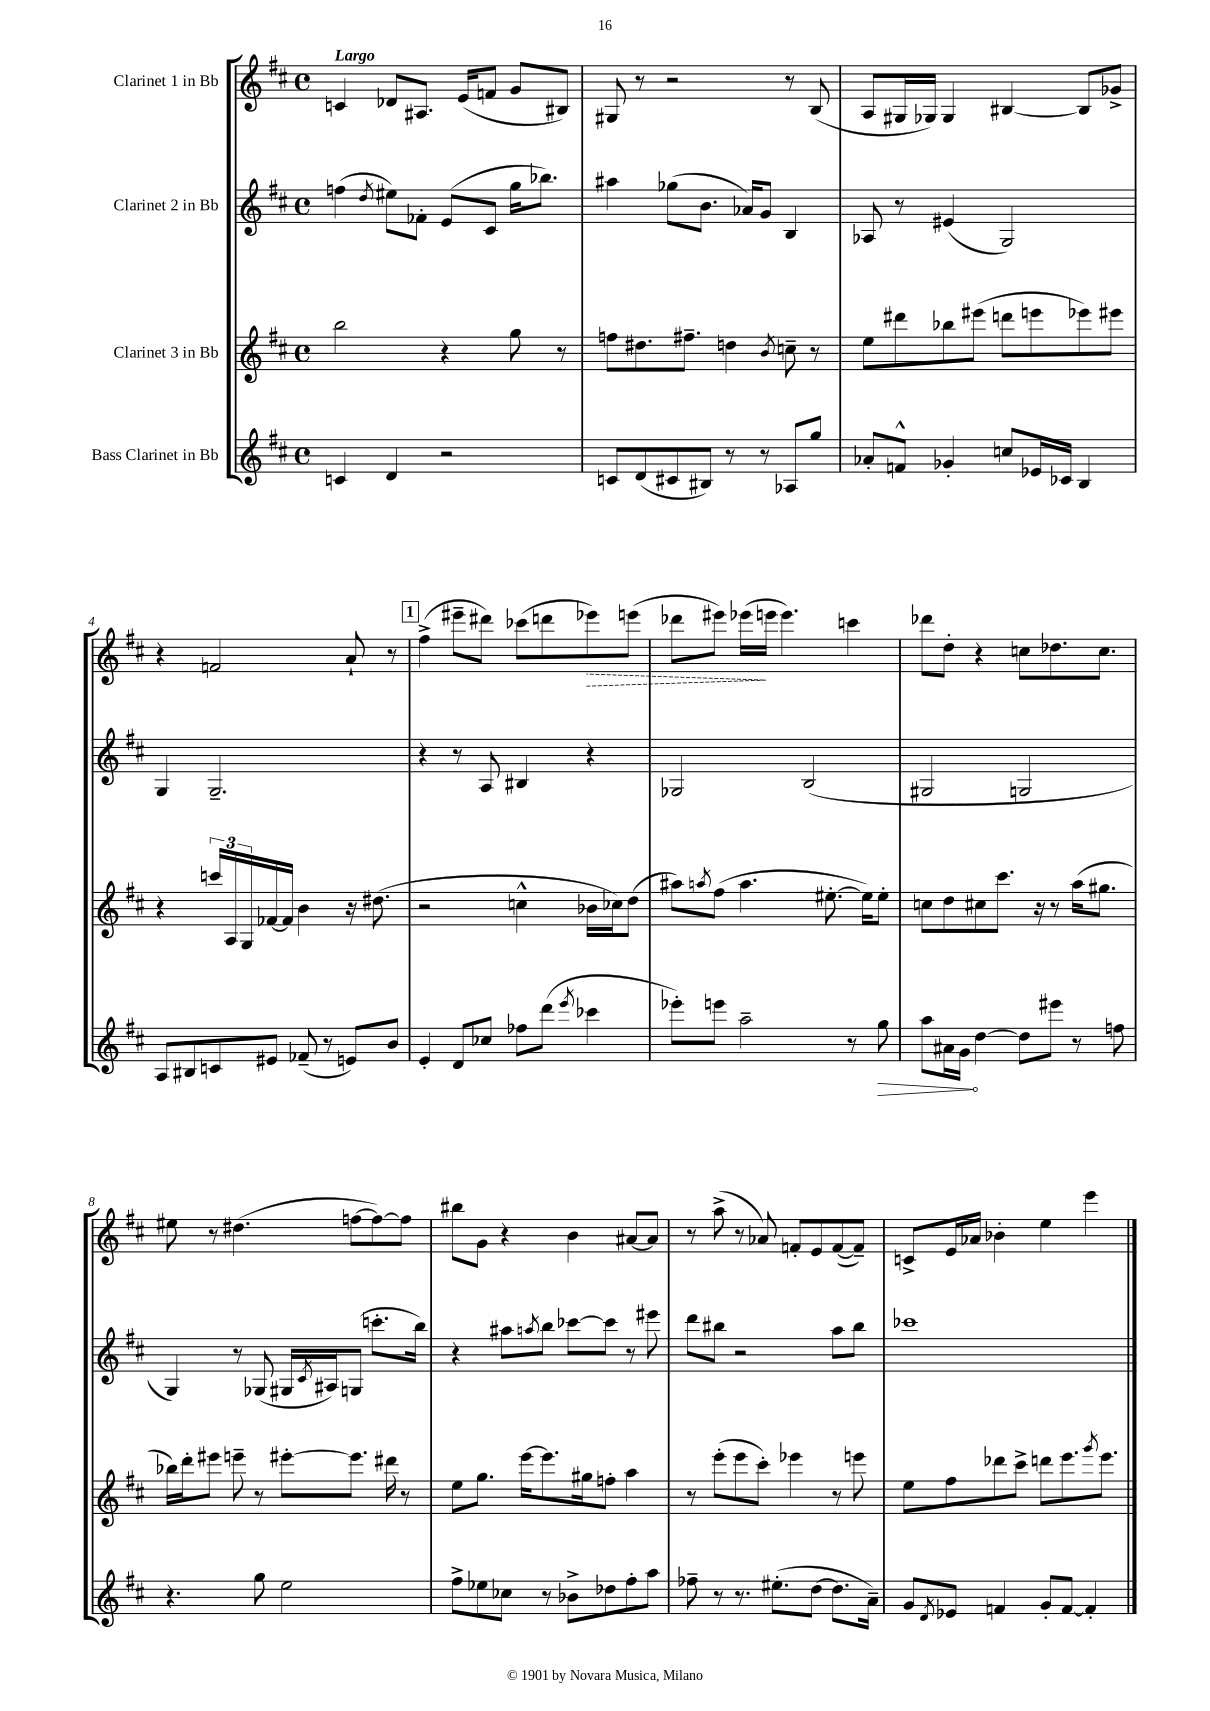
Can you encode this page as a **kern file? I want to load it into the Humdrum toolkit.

**kern	**kern	**kern	**kern
*staff4	*staff3	*staff2	*staff1
*clefG2	*clefG2	*clefG2	*clefG2
*k[f#c#]	*k[f#c#]	*k[f#c#]	*k[f#c#]
*M4/4	*M4/4	*M4/4	*M4/4
*met(c)	*met(c)	*met(c)	*met(c)
4c	2bb	(4ff	4c
.	.	8qdd	.
4d	.	8ee#)	8d-
.	.	8f-'	8.A#
2r	4r	(8e	.
.	.	.	(16e
.	.	8c#	8f
.	8gg	16gg	8g
.	.	8.bb-)	.
.	8r	.	8B#)
=	=	=	=
8c	8ff	4aa#	8G#
(8d	8.dd#	.	8r
8c#	.	(8gg-	2r
.	8.ff#~	.	.
8B#)	.	8.b	.
8r	4dd	.	.
.	.	16a-)	.
8r	.	8g	.
.	8qb	.	.
8A-	8cc~	4B	8r
8gg	8r	.	(8B
=	=	=	=
8a-'	8ee	8A-	8A
8f^^	8ddd#	8r	16G#
.	.	.	16G-)
4g-'	8bb-	(4e#	4G-
.	(8eee#	.	.
8cc	8ddd	2G)	[4B#
16e-	8eee	.	.
16c-	.	.	.
4B	8eee-)	.	8B#]
.	8eee#	.	8g-^
=	=	=	=
8A	4r	4G	4r
8B#	.	.	.
8c	24ccc	2.G~	2f
.	24A	.	.
.	24G	.	.
8e#	[16f-	.	.
.	16f-]	.	.
(8f-~	4b	.	.
8r	.	.	.
8e)	16r	.	8a`
.	(8.dd#	.	.
8b	.	.	8r
=	=	=	=
4e'	2r	4r	(4ff#^
8d	.	8r	8eee#~
8cc-	.	8A	8ddd#)
8ff-	4cc^^	4B#	(8ccc-
(8ddd	.	.	8ddd
8qeee	.	.	.
4ccc-	16b-	4r	8eee-)
.	16cc-)	.	.
.	(8dd	.	(8eee
=	=	=	=
8eee-')	8aa#)	2G-	8ddd-
.	8qaa	.	.
8eee	(8ff#	.	8eee#)
2aa~	4.aa	.	(16eee-
.	.	.	16eee
.	.	.	4.eee)
.	.	(2B	.
.	[8.ee#'	.	.
8r	.	.	4ccc
.	16ee#])	.	.
8gg	8ee#'	.	.
=	=	=	=
8aa	8cc	2G#	8ddd-
16a#	8dd	.	8dd'
16g	.	.	.
[4dd	8cc#	.	4r
.	8.ccc#	.	.
8dd]	.	2G	8cc
.	16r	.	.
8eee#	8r	.	8.dd-
8r	(16aa	.	.
.	8.gg#	.	8.cc
8ff	.	.	.
=	=	=	=
4.r	16bb-)	4G)	8ee#
.	16ddd'	.	.
.	8eee#	.	8r
.	8eee~	8r	(4.dd#
8gg	8r	(8G-	.
2ee	[8eee#'	16G#	.
.	.	8qc#	.
.	.	16A#)	.
.	8.eee#]	(8G	[8ff
.	.	8.ccc'	8ff_)
.	16ddd#	.	.
.	8r	.	8ff]
.	.	16bb)	.
=	=	=	=
8ff#^	8ee	4r	8bb#
8ee-	8.gg	.	8g
8cc-	.	8aa#	4r
.	[16eee	.	.
.	.	8qaa	.
8r	8.eee]	8bb	.
8b-^	.	[8ccc-	4b
.	16gg#	.	.
8dd-	8ff'	8ccc-]	.
8ff#'	4aa	8r	[8a#
8aa	.	8eee#	8a#]
=	=	=	=
8ff-~	8r	8ddd	8r
8r	(8eee'	8bb#	(8aa^
8.r	8eee	2r	8r
.	8ccc#')	.	8a-)
(8.ee#'	.	.	.
.	4eee-	.	8f'
[8dd	.	.	8e
8.dd]	8r	8aa	([8f
.	8eee	8bb#	8f~])
16a~)	.	.	.
=	=	=	=
8g	8ee	1ccc-	8c^
8qd	.	.	.
8e-	8ff#	.	16e
.	.	.	16a-
4f	8ddd-	.	4b-'
.	8ccc#^	.	.
8g'	8ddd	.	4ee
[8f	8.eee	.	.
4f']	.	.	4eee
.	8qggg	.	.
.	8.eee	.	.
==	==	==	==
*-	*-	*-	*-
